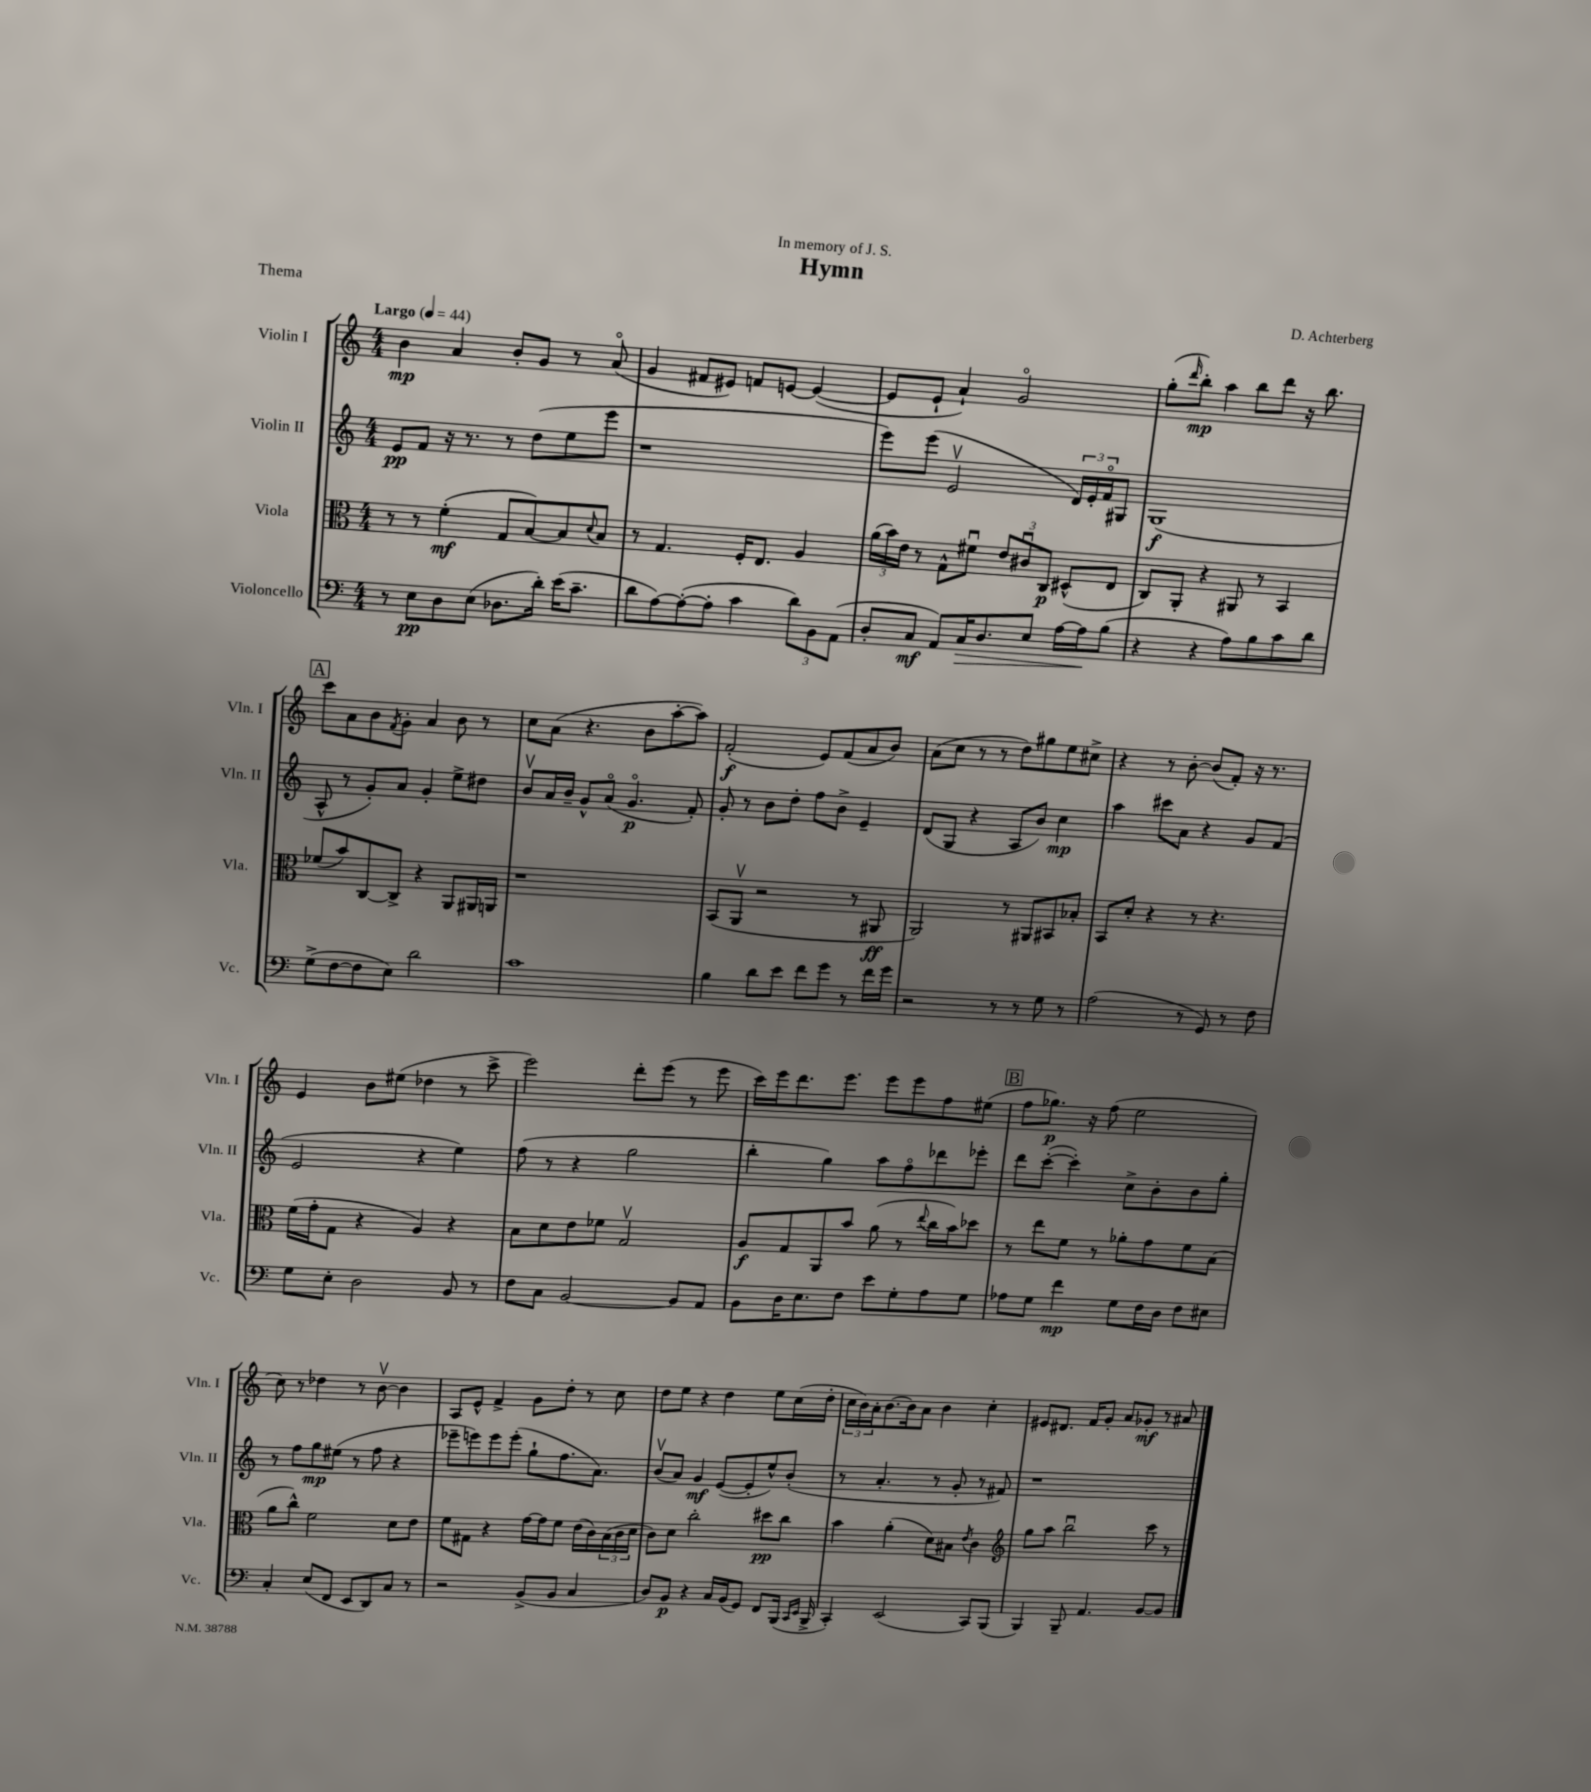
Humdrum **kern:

**kern	**dynam	**kern	**dynam	**kern	**dynam	**kern	**dynam
*part4	*part4	*part3	*part3	*part2	*part2	*part1	*part1
*staff4	*staff4	*staff3	*staff3	*staff2	*staff2	*staff1	*staff1
*I"Violoncello	*	*I"Viola	*	*I"Violin II	*	*I"Violin I	*
*I'Vc.	*	*I'Vla.	*	*I'Vln. II	*	*I'Vln. I	*
*clefF4	*	*clefC3	*	*clefG2	*	*clefG2	*
*k[]	*	*k[]	*	*k[]	*	*k[]	*
*M4/4	*	*M4/4	*	*M4/4	*	*M4/4	*
*MM44	*	*MM44	*	*MM44	*	*MM44	*
=1	=1	=1	=1	=1	=1	=1	=1
!	!	!	!	!	!	!LO:TX:a:B:t=Largo	!
8r	.	8r	.	8e/L	pp	4b\	mp
8E\L	pp	8r	.	8f/J	.	.	.
8D\	.	(4f'\	mf	16r	.	4a/	.
.	.	.	.	8.r	.	.	.
(8E\J	.	.	.	.	.	.	.
8.D-X\L	.	8G/L	.	8r	.	8b'/L	.
.	.	[8B/)	.	(8dd\L	.	8g/J	.
16d'\Jk)	.	.	.	.	.	.	.
(16e\KL	.	8B/]	.	8ee\	.	8r	.
8.c~\J	.	.	.	.	.	.	.
.	.	8qqd/	.	.	.	.	.
.	.	8B/J	.	8eee\J	.	(8a/	.
=2	=2	=2	=2	=2	=2	=2	=2
8d\L	.	8r	.	1r	.	4g/	.
[8A\)	.	4.G/	.	.	.	.	.
(8A'\_	.	.	.	.	.	8f#X/L	.
8A'\J]	.	.	.	.	.	8e#X/J)	.
4c\	.	16F'/KL	.	.	.	8fn/L	.
.	.	8.E/J	.	.	.	.	.
.	.	.	.	.	.	[8en/J	.
12d\L)	.	4A/	.	.	.	(4e/_	.
12BB\	.	.	.	.	.	.	.
(12AA\J	.	.	.	.	.	.	.
=3	=3	=3	=3	=3	=3	=3	=3
8D'/L	.	(24a\LL	.	8eee\L)	.	8e/L]	.
.	.	24b\)	.	.	.	.	.
.	.	24e\JJ	.	.	.	.	.
8C/J	mf	8r	.	(8eee\J	.	8e`/J	.
8AA/L)	.	8G^^\L	.	2ev/	.	4a`/)	.
!	!LO:HP:b	!	!	!	!	!	!
16C/K	>	8f#Xu\J	.	.	.	.	.
8.D/	.	.	.	.	.	.	.
.	.	12e/L	.	.	.	2g/	.
.	.	12c#Xu/	.	.	.	.	.
8E/J	.	.	.	.	.	.	.
.	.	12C/J	p	.	.	.	.
[16A\LL	.	(8D#X^^/L	.	24d/LL)	.	.	.
.	.	.	.	24e'/	.	.	.
16A\J]	.	.	.	.	.	.	.
.	.	.	.	24f/J	.	.	.
(8B\J	]	8E/J	.	8G#X/J	.	.	.
=4	=4	=4	=4	=4	=4	=4	=4
4r	.	8C/L)	.	(1G	f	(8gg'\L	.
.	.	.	.	.	.	16qqddd/	.
.	.	8AA'/J	.	.	.	8bb'\J)	mp
4r	.	4r	.	.	.	4aa\	.
8A\L)	.	8AA#X/	.	.	.	8bb\L	.
8B\	.	8r	.	.	.	8ddd\J	.
8c\	.	4BB/	.	.	.	16r	.
.	.	.	.	.	.	8.bb\	.
8d\J	.	.	.	.	.	.	.
!!LO:LB:g=z
!!LO:REH:place=s1:t=A
=5	=5	=5	=5	=5	=5	=5	=5
(8G^\L	.	(8f-X/L	.	8A^^/	.	8ccc\L	.
[8F\	.	8b/)	.	8r	.	8a\	.
8F\]	.	[8C/	.	8g'/L)	.	8b\	.
.	.	.	.	.	.	8qf/	.
8E\J)	.	8C^/J]	.	8a/J	.	8g'\J	.
2d\	.	4r	.	4g'/	.	4a/	.
.	.	8AA/L	.	8ee^\L	.	8b\	.
.	.	16AA#X/L	.	8dd#X\J	.	8r	.
.	.	16AAn/JJ	.	.	.	.	.
=6	=6	=6	=6	=6	=6	=6	=6
1c	.	1r	.	8bv/L	.	8cc\L	.
.	.	.	.	16a/L	.	(8a\J	.
.	.	.	.	16b~/JJ	.	.	.
.	.	.	.	8g^^/L	.	4.r	.
.	.	.	.	(8a/J	.	.	.
.	.	.	.	4.g/	p	.	.
.	.	.	.	.	.	8b\L	.
.	.	.	.	.	.	[8aa'\	.
.	.	.	.	8f'/)	.	8aa\J])	.
=7	=7	=7	=7	=7	=7	=7	=7
4B\	.	(8BB/L	.	8g'/	.	(2f'/	f
.	.	8AAv/J	.	8r	.	.	.
8d\L	.	2r	.	8b\L	.	.	.
8e\J	.	.	.	8dd'\J	.	.	.
8f\L	.	.	.	8ff\L	.	8e/L)	.
8g\J	.	.	.	8b^\J	.	(8f/	.
8r	.	8r	.	4e~/	.	8a/	.
16f\LL	.	8AA#X/	ff	.	.	8b/J)	.
16g\JJ	.	.	.	.	.	.	.
=8	=8	=8	=8	=8	=8	=8	=8
2r	.	2AA/)	.	(8d/L	.	(8a\L	.
.	.	.	.	8G/J	.	8cc\J	.
.	.	.	.	4r	.	8r	.
.	.	.	.	.	.	8r	.
8r	.	8r	.	8A/L	.	8dd\L)	.
8r	.	8AA#X/L	.	8b/J)	.	8gg#X\	.
8G\	.	8BB#X/	.	4cc\	mp	8ee\	.
8r	.	8B-X'/J	.	.	.	8cc#X^\J	.
=9	=9	=9	=9	=9	=9	=9	=9
(2A\	.	8BB/L	.	4aa\	.	4r	.
.	.	8d'/J	.	.	.	.	.
.	.	4r	.	8ccc#X\L	.	8r	.
.	.	.	.	8a\J	.	[8b'\	.
8r	.	8r	.	4r	.	(8b/L]	.
8GG/)	.	4.r	.	.	.	8f'/J)	.
8r	.	.	.	8g/L	.	16r	.
.	.	.	.	.	.	8.r	.
8F\	.	.	.	(8f/J	.	.	.
!!LO:LB:g=z
=10	=10	=10	=10	=10	=10	=10	=10
8G\L	.	(16f\LL	.	2e/	.	4e/	.
.	.	16g'\J	.	.	.	.	.
8E'\J	.	8G\J	.	.	.	.	.
2D\	.	4r	.	.	.	8b\L	.
.	.	.	.	.	.	(8ee#X\J	.
.	.	4A/)	.	4r	.	4dd-X\	.
8BB/	.	4r	.	4ee\)	.	8r	.
8r	.	.	.	.	.	8ccc^\	.
=11	=11	=11	=11	=11	=11	=11	=11
8F\L	.	8B\L	.	(8ff\	.	2eee\)	.
8C\J	.	8d\	.	8r	.	.	.
[2BB/	.	8e\	.	4r	.	.	.
.	.	8f-X\J	.	.	.	.	.
.	.	2Gv/	.	2gg\	.	8ddd'\L	.
.	.	.	.	.	.	(8eee\J	.
8BB/L]	.	.	.	.	.	8r	.
8AA/J	.	.	.	.	.	8eee\	.
=12	=12	=12	=12	=12	=12	=12	=12
8BB\L	.	8A/L	f	4bb'\	.	16ccc\LL)	.
.	.	.	.	.	.	16eee\J	.
16D\K	.	8G/	.	.	.	8.ddd\	.
8.E\	.	.	.	.	.	.	.
.	.	8AA/	.	4gg\)	.	.	.
.	.	.	.	.	.	8.eee\J	.
8F\J	.	8b/J	.	.	.	.	.
8e\L	.	(8a\	.	8aa\L	.	8eee\L	.
8G'\	.	8r	.	8ff\	.	8eee\	.
.	.	8qqee/	.	.	.	.	.
8A\	.	16cc\LL	.	8ddd-X\	.	8ff\	.
.	.	16b\J)	.	.	.	.	.
8G\J	.	8dd-X\J	.	8eee-X'\J	.	(8ee#X\J	.
!!LO:REH:place=s1:t=B
=13	=13	=13	=13	=13	=13	=13	=13
8A-X\L	.	8r	.	8ddd\L	.	8ff\L	.
8G\J	.	8ee\L	.	([8ccc'\J	.	8.gg-X\J)	p
4f\	mp	8f\J	.	4ccc'\])	.	.	.
.	.	.	.	.	.	16r	.
.	.	8r	.	.	.	(8ff\	.
8G\L	.	8a-X'\L	.	8cc^\L	.	2ee\	.
16F\L	.	8g\	.	8b'\	.	.	.
16D\JJ	.	.	.	.	.	.	.
8F\L	.	8f\	.	8b\	.	.	.
8E#X\J	.	(8B\J	.	8gg'\J	.	.	.
!!LO:LB:g=z
=14	=14	=14	=14	=14	=14	=14	=14
4C'/	.	8a\L	.	8r	.	8cc\)	.
.	.	8cc^^\J)	.	8ff\L	.	8r	.
(8E/L	.	2f\	.	8gg\	mp	4dd-X\	.
8FF/J	.	.	.	(8ee#X\J	.	.	.
8EE/L	.	.	.	8r	.	8r	.
8DD/)	.	.	.	8ff\	.	[8bv\	.
8C/J	.	8d\L	.	4r	.	4b\]	.
8r	.	8e\J	.	.	.	.	.
=15	=15	=15	=15	=15	=15	=15	=15
2r	.	8f\L	.	8eee-X~\L	.	8A/L	.
.	.	8G#X\J	.	8eeen\)	.	8e^^/J	.
.	.	4r	.	8eee\	.	4f^/	.
.	.	.	.	(8eee'\J	.	.	.
(8BB^/L	.	[16g\LL	.	8gg`\L	.	8g\L	.
.	.	16g\J]	.	.	.	.	.
8BB/J	.	8f\J	.	8.ff\	.	8dd'\J	.
4C/	.	(16e\LL	.	.	.	8r	.
.	.	16c\)	.	8.a\J)	.	.	.
.	.	(24B\	.	.	.	8cc\	.
.	.	24c\	.	.	.	.	.
.	.	24d\JJ	.	.	.	.	.
=16	=16	=16	=16	=16	=16	=16	=16
8D/L)	.	8c\L)	.	(8bv/L	.	8dd\L	.
8BB/J	p	8d\J	.	8a/J)	.	8ee\J	.
4r	.	2cc'\	.	4g/	mf	4r	.
16C/LL	.	.	.	([8e/L	.	4dd\	.
(16BB/J	.	.	.	.	.	.	.
8GG/J)	.	.	.	8e'/]	.	.	.
8FF/L	.	8dd#X\L	pp	8ee^^/)	.	8ee\L	.
(16BBB/Jk	.	8cc\J	.	(8b'/J	.	(16cc\L	.
16qqCC/LL	.	.	.	.	.	.	.
16qqEE/JJ	.	.	.	.	.	.	.
16BBB^/	.	.	.	.	.	16dd'\JJ	.
=17	=17	=17	=17	=17	=17	=17	=17
4CC'/)	.	4b\	.	8r	.	24cc\LL	.
.	.	.	.	.	.	24b\)	.
.	.	.	.	.	.	24a'\J	.
.	.	.	.	4.a'/	.	[8.b\	.
(2EE/	.	(4a'\	.	.	.	.	.
.	.	.	.	.	.	16b\k]	.
.	.	.	.	.	.	8a\J	.
.	.	8d\L)	.	8r	.	4b\	.
.	.	8B#X\J	.	8g'/	.	.	.
.	.	8qe/	.	.	.	.	.
8CC/L)	.	4c\	.	8r	.	4cc'\	.
(8BBB/J	.	.	.	8f#X/)	.	.	.
=18	=18	=18	=18	=18	=18	=18	=18
*	*	*clefG2	*	*	*	*	*
4BBB/)	.	8gg\L	.	1r	.	8e#X/L	.
.	.	8aa\J	.	.	.	8.d#X/J	.
8BBB~/	.	2bbu\	.	.	.	.	.
.	.	.	.	.	.	16f/KL	.
4.AA/	.	.	.	.	.	8g'/J	.
.	.	.	.	.	.	8a/L	.
.	.	.	.	.	.	8g-X'/J	mf
[8BB/L	.	8ccc\	.	.	.	8r	.
8BB/J]	.	8r	.	.	.	8a#X/	.
==	==	==	==	==	==	==	==
*-	*-	*-	*-	*-	*-	*-	*-
